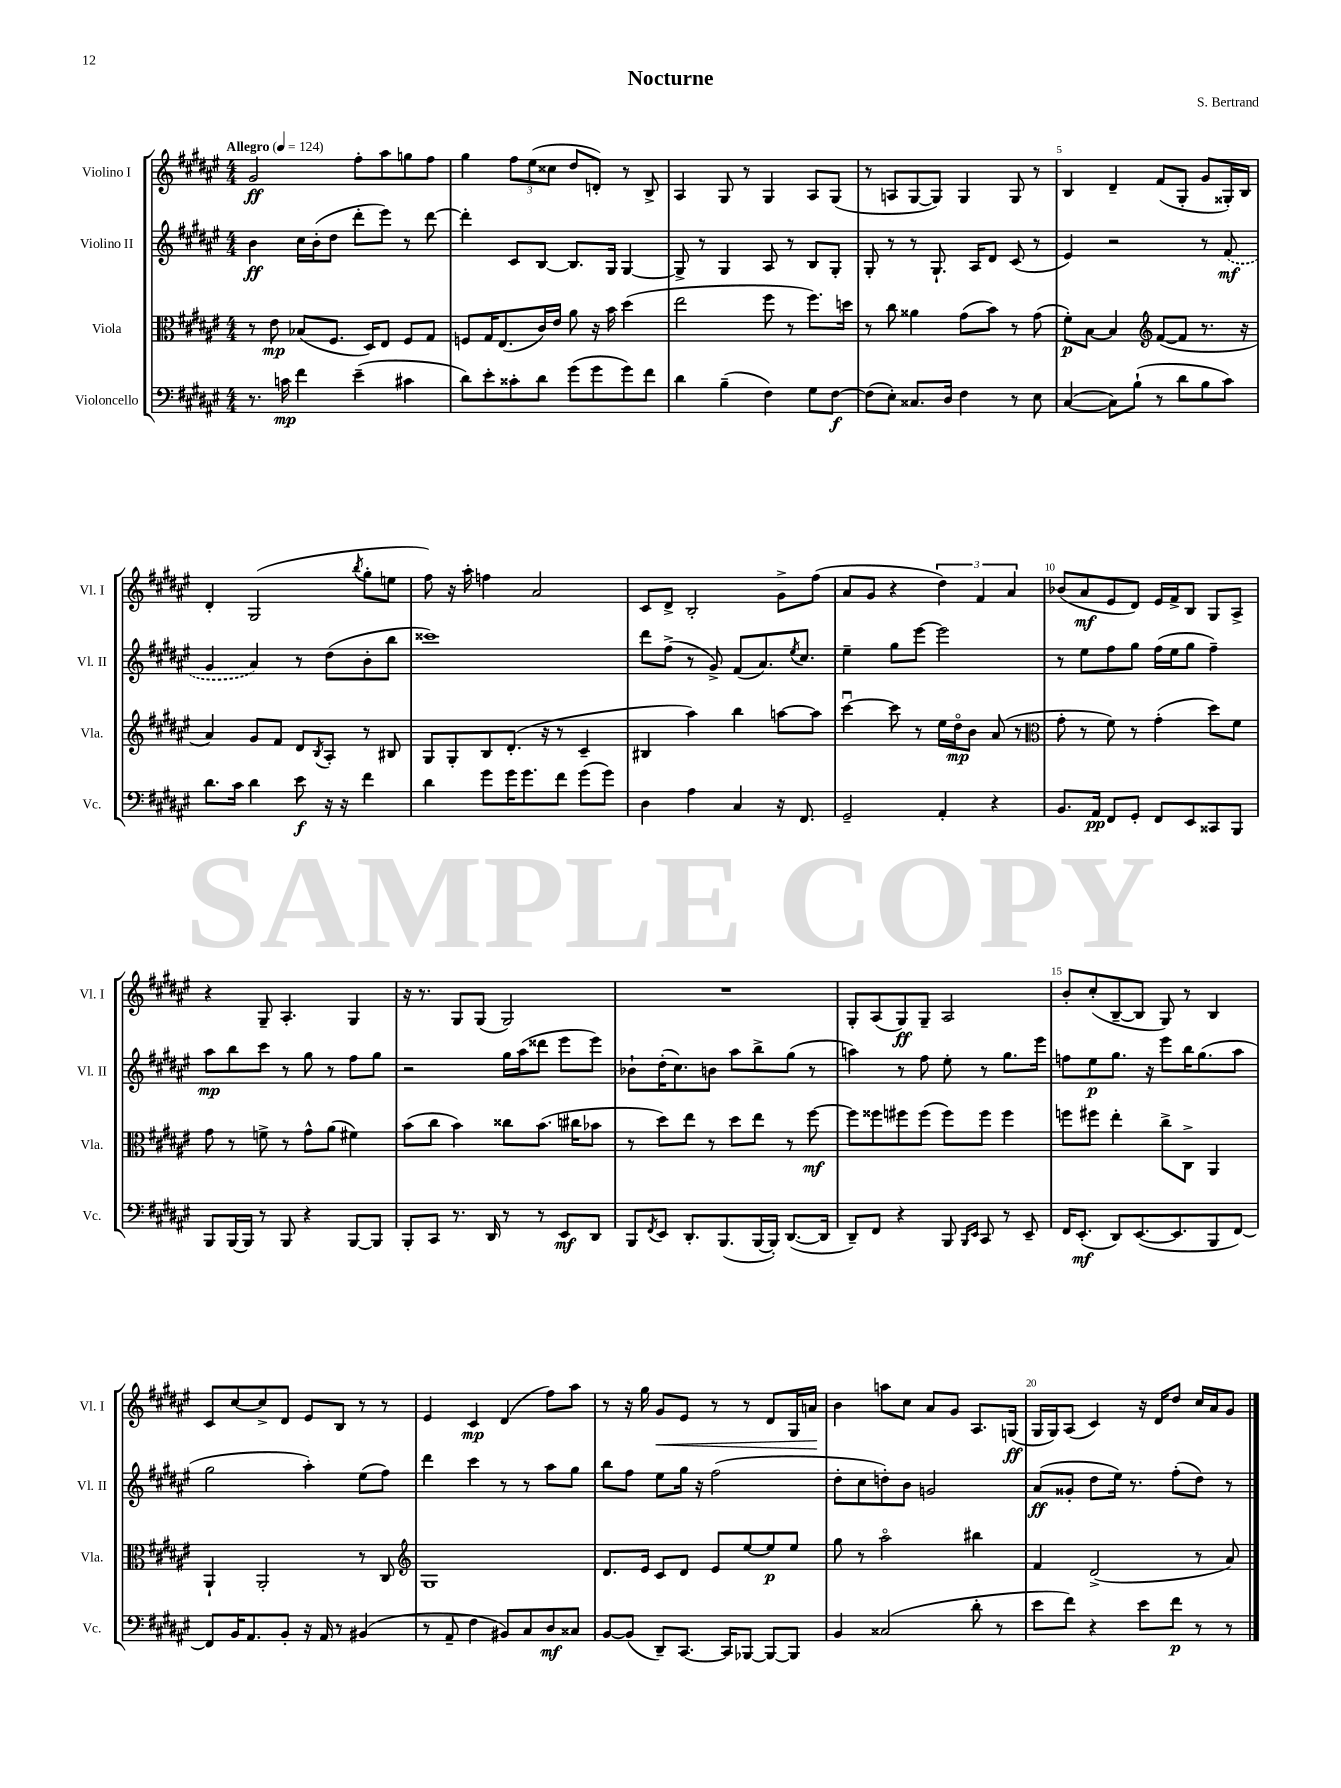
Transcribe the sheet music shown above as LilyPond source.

\header { title = "Nocturne" composer = "S. Bertrand" }
<<
\new StaffGroup <<
\new Staff = "s0" \with { instrumentName = "Violino I" shortInstrumentName = "Vl. I" } {
    \clef treble \key fis \major \numericTimeSignature \time 4/4 \tempo "Allegro" 4 = 124
    gis'2\ff fis''8-. ais''8 g''8 fis''8 |
    gis''4 \tuplet 3/2 { fis''8 eis''8( cisis''8 } dis''8 d'8-.) r8 b8-> |
    ais4 gis8 r8 gis4 ais8 gis8( |
    r8 a8 gis8~ gis8) gis4 gis8 r8 |
    b4 dis'4-- fis'8( gis8-. gis'8 gisis16-.) b16 |
    dis'4-. gis2( \acciaccatura { b''8 } gis''8-. e''8 |
    fis''8) r16 ais''16-. f''4 ais'2 |
    cis'8 dis'8-> b2-. gis'8-> fis''8( |
    ais'8 gis'8 r4 \tuplet 3/2 { dis''4) fis'4 ais'4 } |
    bes'8( ais'8\mf eis'8 dis'8) eis'16 fis'16-> b8 gis8 ais8-> |
    r4 gis8-- ais4.-. gis4 |
    r16 r8. gis8 gis8( gis2) |
    R1 |
    gis8-. ais8( gis8\ff) gis8-- ais2 |
    b'8-. cis''8-.( b8~-- b8 gis8) r8 b4 |
    cis'8 cis''8~ cis''8-> dis'8 eis'8 b8 r8 r8 |
    eis'4 cis'4\mp dis'4( fis''8) ais''8 |
    r8 r16 gis''16 gis'8\< eis'8 r8 r8 dis'8 gis16 a'16\! |
    b'4 a''8 cis''8 ais'8 gis'8 ais8. g16\ff( |
    gis16 gis16) ais8( cis'4) r16 dis'16 dis''8 cis''16 ais'16 gis'8 \bar "|." |
}
\new Staff = "s1" \with { instrumentName = "Violino II" shortInstrumentName = "Vl. II" } {
    \clef treble \key fis \major \numericTimeSignature \time 4/4
    b'4\ff cis''16 b'16-.( dis''8 dis'''8-. eis'''8) r8 dis'''8~ |
    dis'''4-. cis'8 b8~ b8. gis16 gis4~ |
    gis8-> r8 gis4 ais8 r8 b8 gis8-. |
    gis8-. r8 r8 gis8.-! ais16 dis'8 cis'8( r8 |
    eis'4) r2 r8 \once \slurDashed fis'8\mf( |
    gis'4 ais'4) r8 dis''8( b'8-. b''8 |
    cisis'''1) |
    dis'''8 fis''8->( r8 gis'8->) fis'8( ais'8.) \acciaccatura { eis''8 } cis''8. |
    eis''4-- gis''8 eis'''8~ eis'''2 |
    r8 eis''8 fis''8 gis''8 fis''16( eis''16 gis''8 fis''4--) |
    ais''8\mp b''8 cis'''8 r8 gis''8 r8 fis''8 gis''8 |
    r2 gis''16 ais''16( disis'''8 eis'''8 eis'''8) |
    bes'8-! dis''16-.( cis''8.) b'8 ais''8 b''8-> gis''8( r8 |
    a''4) r8 fis''8 eis''8-. r8 gis''8. eis'''16 |
    f''8 eis''8\p gis''8. r16 eis'''8 b''16 gis''8.( ais''8 |
    gis''2 ais''4-.) eis''8( fis''8) |
    dis'''4 cis'''4 r8 r8 ais''8 gis''8 |
    b''8 fis''8 eis''8 gis''16 r16 fis''2( |
    dis''8-. cis''8 d''8-.) b'8 g'2 |
    ais'8\ff( gisis'8-. dis''8 eis''16) r8. fis''8-.( dis''8) r8 \bar "|." |
}
\new Staff = "s2" \with { instrumentName = "Viola" shortInstrumentName = "Vla." } {
    \clef alto \key fis \major \numericTimeSignature \time 4/4
    r8 eis'8\mp bes8( fis8. dis16) eis8 fis8 gis8 |
    f8 gis16 eis8.( cis'16) eis'16 ais'8 r16 b'16 dis''4( |
    eis''2 fis''8 r8 fis''8.) d''16 |
    r8 cis''8 aisis'4 gis'8( b'8) r8 gis'8( |
    fis'8-.\p) b8~ b4 \clef treble fis'8~( fis'8 r8. r16 |
    ais'4) gis'8 fis'8 dis'8 \acciaccatura { b8 } ais8-. r8 bis8 |
    gis8 gis8-. b8 dis'8.-.( r16 r8 cis'4-- |
    bis4 ais''4) b''4 a''8~ a''8 |
    cis'''4~\downbow cis'''8 r8 eis''16 dis''16\flageolet\mp b'8 ais'8( r8 |
    \clef alto gis'8-. r8 fis'8) r8 gis'4-.( dis''8) fis'8 |
    gis'8 r8 f'8-> r8 gis'8-^ ais'8( fis'4) |
    b'8( cis''8 b'4) cisis''8 b'8.( cis''16 bes'8 |
    r8 dis''8) eis''8 r8 dis''8 eis''8 r8 fis''8~\mf |
    fis''8 fisis''8 fis''8 fis''8( fis''8) fis''8 fis''4 |
    f''8 fis''8 eis''4-. cis''8-> cis8-> ais,4 |
    ais,4-! ais,2-. r8 cis8 |
    \clef treble gis1 |
    dis'8. eis'16 cis'8 dis'8 eis'8 eis''8~ eis''8\p eis''8 |
    gis''8 r8 ais''2\flageolet bis''4 |
    fis'4 dis'2->( r8 ais'8) \bar "|." |
}
\new Staff = "s3" \with { instrumentName = "Violoncello" shortInstrumentName = "Vc." } {
    \clef bass \key fis \major \numericTimeSignature \time 4/4
    r8. c'16\mp fis'4 eis'4--( cis'4 |
    dis'8) eis'8-. cisis'8-. dis'8 gis'8( gis'8 gis'8) fis'8 |
    dis'4 b4--( fis4) gis8 fis8~\f |
    fis8( eis8-.) cisis8. dis16 fis4 r8 eis8 |
    cis4~( cis8) b8-!( r8 dis'8 b8 cis'8) |
    dis'8. cis'16 dis'4 eis'8\f r16 r16 fis'4 |
    dis'4 gis'8 gis'16 gis'8. fis'8 gis'8( gis'8) |
    dis4 ais4 cis4 r16 fis,8. |
    gis,2-- ais,4-. r4 |
    b,8. ais,16\pp fis,8 gis,8-. fis,8 eis,8 cisis,8 b,,8 |
    b,,8 b,,16~ b,,16 r8 b,,8 r4 b,,8~ b,,8 |
    b,,8-. cis,8 r8. dis,16 r8 r8 eis,8\mf dis,8 |
    b,,8 \acciaccatura { fis,8 } eis,8 dis,8.-. b,,8.( b,,16~ b,,16-.) dis,8.~( dis,16 |
    dis,8--) fis,8 r4 b,,8 \grace { b,,16 eis,16 } cis,8 r8 eis,8-- |
    fis,16 eis,8.-.\mf( dis,8) eis,8.~( eis,8. b,,8 fis,8~) |
    fis,8 b,16 ais,8. b,8-. r16 ais,16 r8 bis,4( |
    r8 ais,8-- fis4 bis,8) cis8 dis8\mf cisis8 |
    b,8~ b,8( dis,8--) cis,8.~ cis,16 bes,,8~ bes,,8~ bes,,8 |
    b,4 cisis2( dis'8-. r8 |
    eis'8 fis'8) r4 eis'8 fis'8\p r8 r8 \bar "|." |
}
>>
>>
\layout { \context { \Score \override BarNumber.break-visibility = ##(#f #t #t) barNumberVisibility = #(every-nth-bar-number-visible 5) } }
